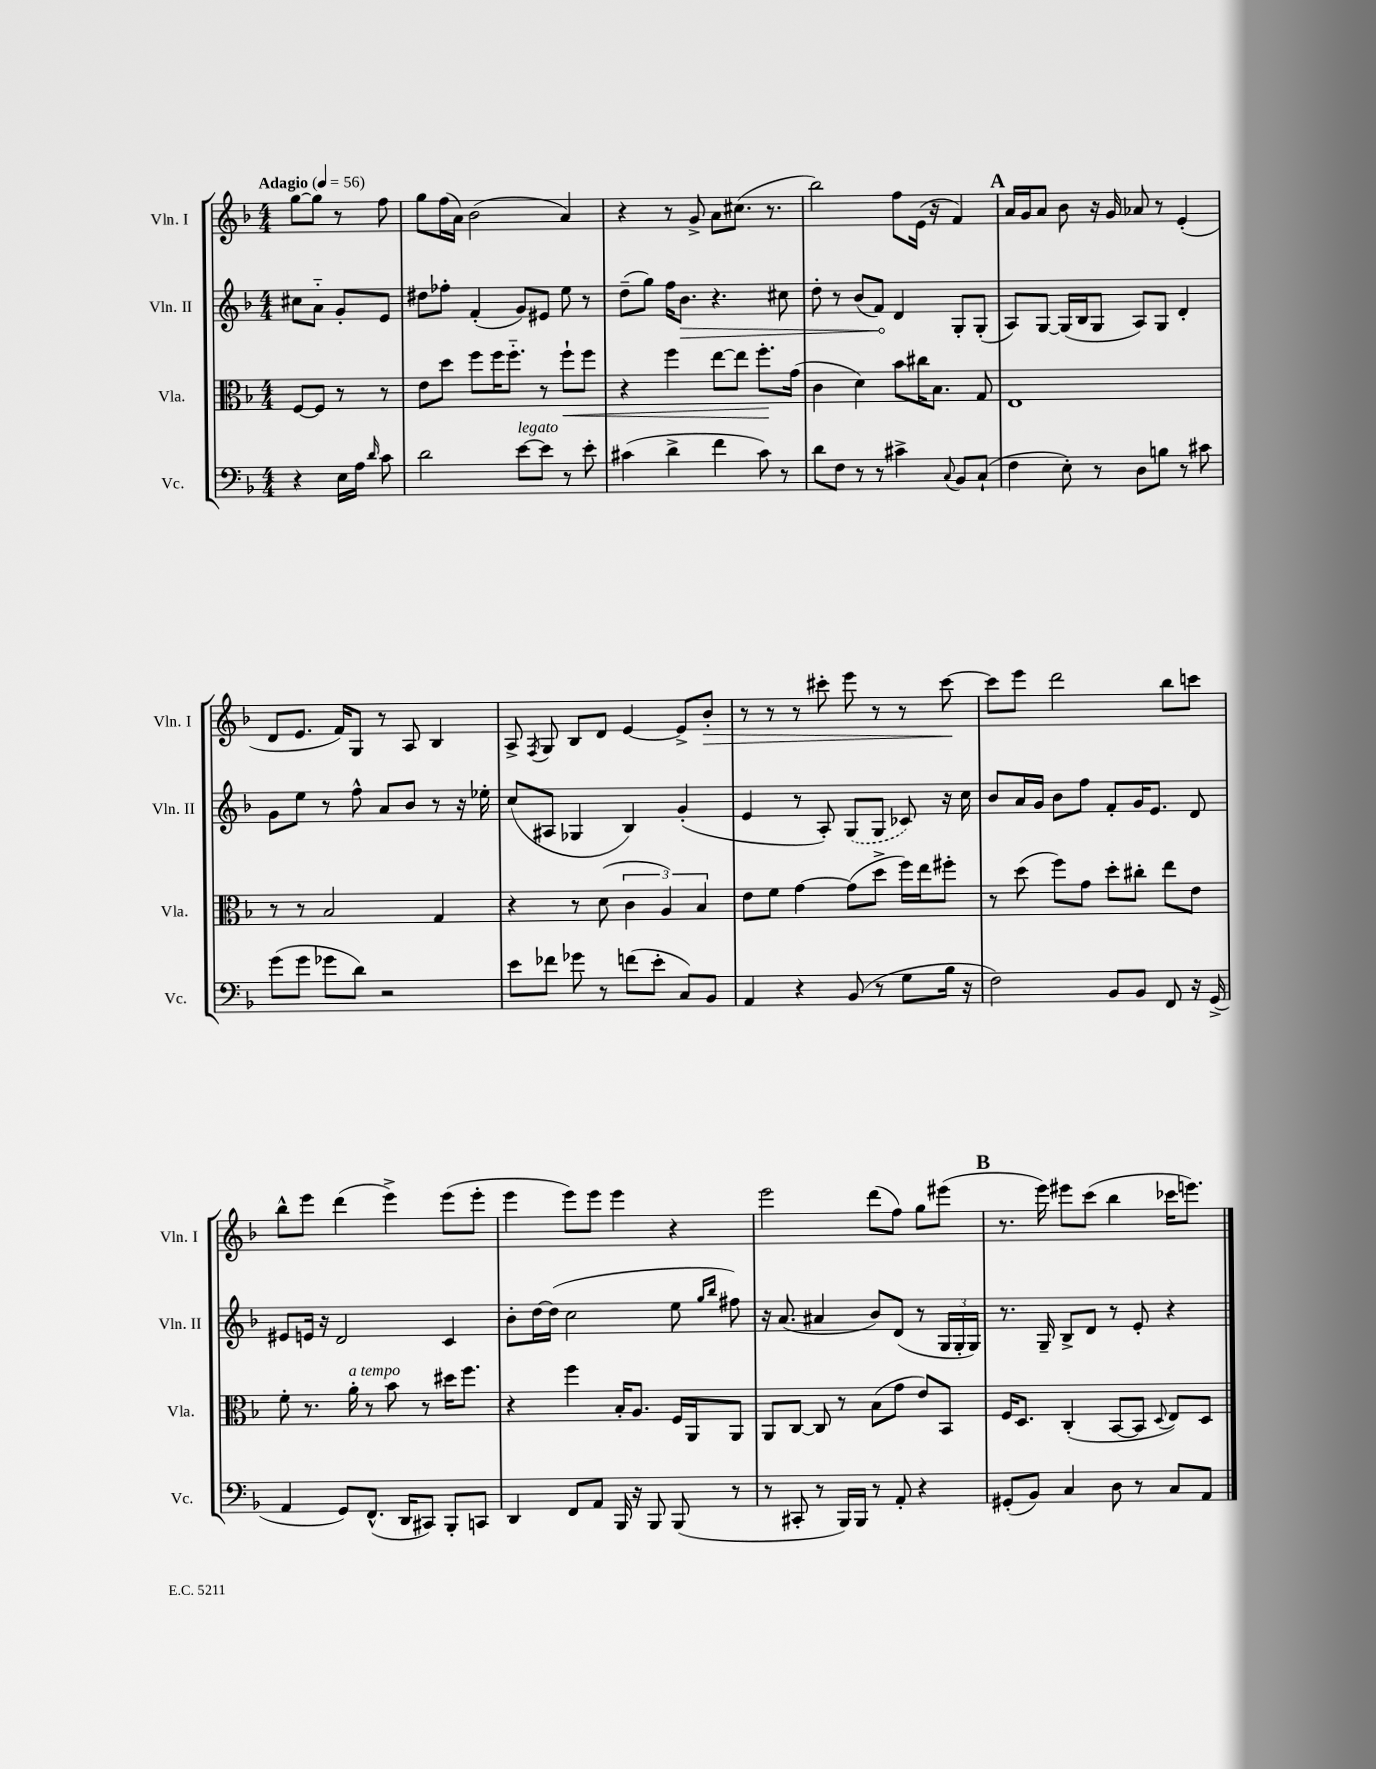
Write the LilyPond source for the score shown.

<<
\new StaffGroup <<
\new Staff = "s0" \with { instrumentName = "Vln. I" shortInstrumentName = "Vln. I" } {
    \clef treble \key f \major \numericTimeSignature \time 4/4 \partial 2 \tempo "Adagio" 4 = 56
    \autoBeamOff g''8[~ g''8] r8 f''8 |
    g''8[ f''16( a'16]) bes'2( a'4) |
    r4 r8 g'8-> a'8[ cis''8.]( r8. |
    bes''2) f''8[ e'16]( r16 f'4) |
    \mark \markup { \bold "A" } a'16[ g'16 a'8] bes'8 r16 g'16 aes'8 r8 e'4-.( |
    d'8[ e'8.] f'16[) g8] r8 a8 bes4 |
    a8-> \acciaccatura { f8 } g8 bes8[ d'8] e'4~ e'8[-> bes'8]-.\> |
    r8 r8 r8 cis'''8-. e'''8 r8 r8 cis'''8~\! |
    cis'''8[ e'''8] d'''2 bes''8[ c'''8] |
    bes''8[-^ e'''8] d'''4( e'''4->) e'''8[( e'''8]-. |
    e'''4 e'''8[) e'''8] e'''4 r4 |
    e'''2 d'''8[( f''8]) g''8[ eis'''8]( |
    \mark \markup { \bold "B" } r8. e'''16) eis'''8[ c'''8]( bes''4 ces'''16[ e'''8.]) \bar "|." |
}
\new Staff = "s1" \with { instrumentName = "Vln. II" shortInstrumentName = "Vln. II" } {
    \clef treble \key f \major \numericTimeSignature \time 4/4 \partial 2
    \autoBeamOff cis''8[ a'8]-_ g'8[-. e'8] |
    dis''8[ fes''8]-. f'4-.( g'8[) eis'8] e''8 r8 |
    d''8[--( g''8]) f''16[ \once \override Hairpin.circled-tip = ##t bes'8.]\> r4. cis''8 |
    d''8-. r8 bes'8[( f'8]\!) d'4 g8[-. g8]-.( |
    \mark \markup { \bold "A" } a8[) g8]~ g16[( bes16 g8] a8[) g8] d'4-. |
    g'8[ e''8] r8 f''8-^ a'8[ bes'8] r8 r16 ees''16-. |
    c''8[( ais8] ges4 bes4) g'4-.( |
    e'4 r8 a8-.) \once \slurDashed g8[( g8] ces'8) r16 c''16 |
    bes'8[ a'16 g'16] bes'8[ f''8] f'8[-. g'16 e'8.] d'8 |
    eis'8[ e'16] r16 d'2 c'4 |
    bes'8[-. d''16~ d''16]( c''2 e''8 \grace { g''16[ bes''16] } fis''8) |
    r16 a'8.( ais'4 bes'8[) d'8]( r8 \tuplet 3/2 { g16[ g16-. g16]) } |
    \mark \markup { \bold "B" } r8. g16-- bes8[-> d'8] r8 e'8-. r4 \bar "|." |
}
\new Staff = "s2" \with { instrumentName = "Vla." shortInstrumentName = "Vla." } {
    \clef alto \key f \major \numericTimeSignature \time 4/4 \partial 2
    \autoBeamOff f8[~ f8] r8 r8 |
    e'8[ d''8] f''8[ f''16 f''8.]-_ r8 f''8[-!\< f''8] |
    r4 f''4 e''8[~ e''8] f''8.[-.\! g'16]( |
    c'4 d'4) bes'8[ cis''16 bes8.] g8 |
    \mark \markup { \bold "A" } e1 |
    r8 r8 bes2 g4 |
    r4 r8 d'8( \tuplet 3/2 { c'4 a4) bes4 } |
    e'8[ f'8] g'4~ g'8[( d''8]-> f''16[) e''16 fis''8]-. |
    r8 d''8( f''8[) g'8] d''8[-. cis''8]-. e''8[ e'8] |
    f'8-. r8. a'16-.^\markup { \italic "a tempo" } r8 bes'8 r8 dis''16[ f''8.] |
    r4 f''4 bes16[-. a8.] f16[ a,16 a,8] |
    a,8[ c8]~ c8 r8 bes8[( g'8] e'8[) bes,8] |
    \mark \markup { \bold "B" } f16[ d8.] c4-.( bes,8[~ bes,8] \appoggiatura { d8 } e8[) d8] \bar "|." |
}
\new Staff = "s3" \with { instrumentName = "Vc." shortInstrumentName = "Vc." } {
    \clef bass \key f \major \numericTimeSignature \time 4/4 \partial 2
    \autoBeamOff r4 e16[ a16] \grace { d'16 } c'8 |
    d'2 e'8[~^\markup { \italic "legato" } e'8] r8 e'8-. |
    cis'4( d'4-> f'4 cis'8) r8 |
    d'8[ f8] r8 r8 cis'4-> \appoggiatura { c8 } bes,8[ c8]-!( |
    \mark \markup { \bold "A" } f4 e8-.) r8 d8[ b8] r8 cis'8 |
    g'8[( g'8] ges'8[ d'8]) r2 |
    e'8[ fes'8] ges'8 r8 f'8[( e'8]-. c8[) bes,8] |
    a,4 r4 bes,8( r8 g8[ bes16] r16 |
    f2) bes,8[ bes,8] f,8 r16 g,16->( |
    a,4 g,8[) f,8.]-^( d,16[ cis,8]) bes,,8[-. c,8] |
    d,4 f,8[ a,8] bes,,16 r16 bes,,8 bes,,8( r8 |
    r8 cis,8-. r8 bes,,16[) bes,,16] r8 a,8-. r4 |
    \mark \markup { \bold "B" } gis,8[-.( bes,8]) c4 d8 r8 c8[ a,8] \bar "|." |
}
>>
>>
\layout { \context { \Score \remove "Bar_number_engraver" } }
